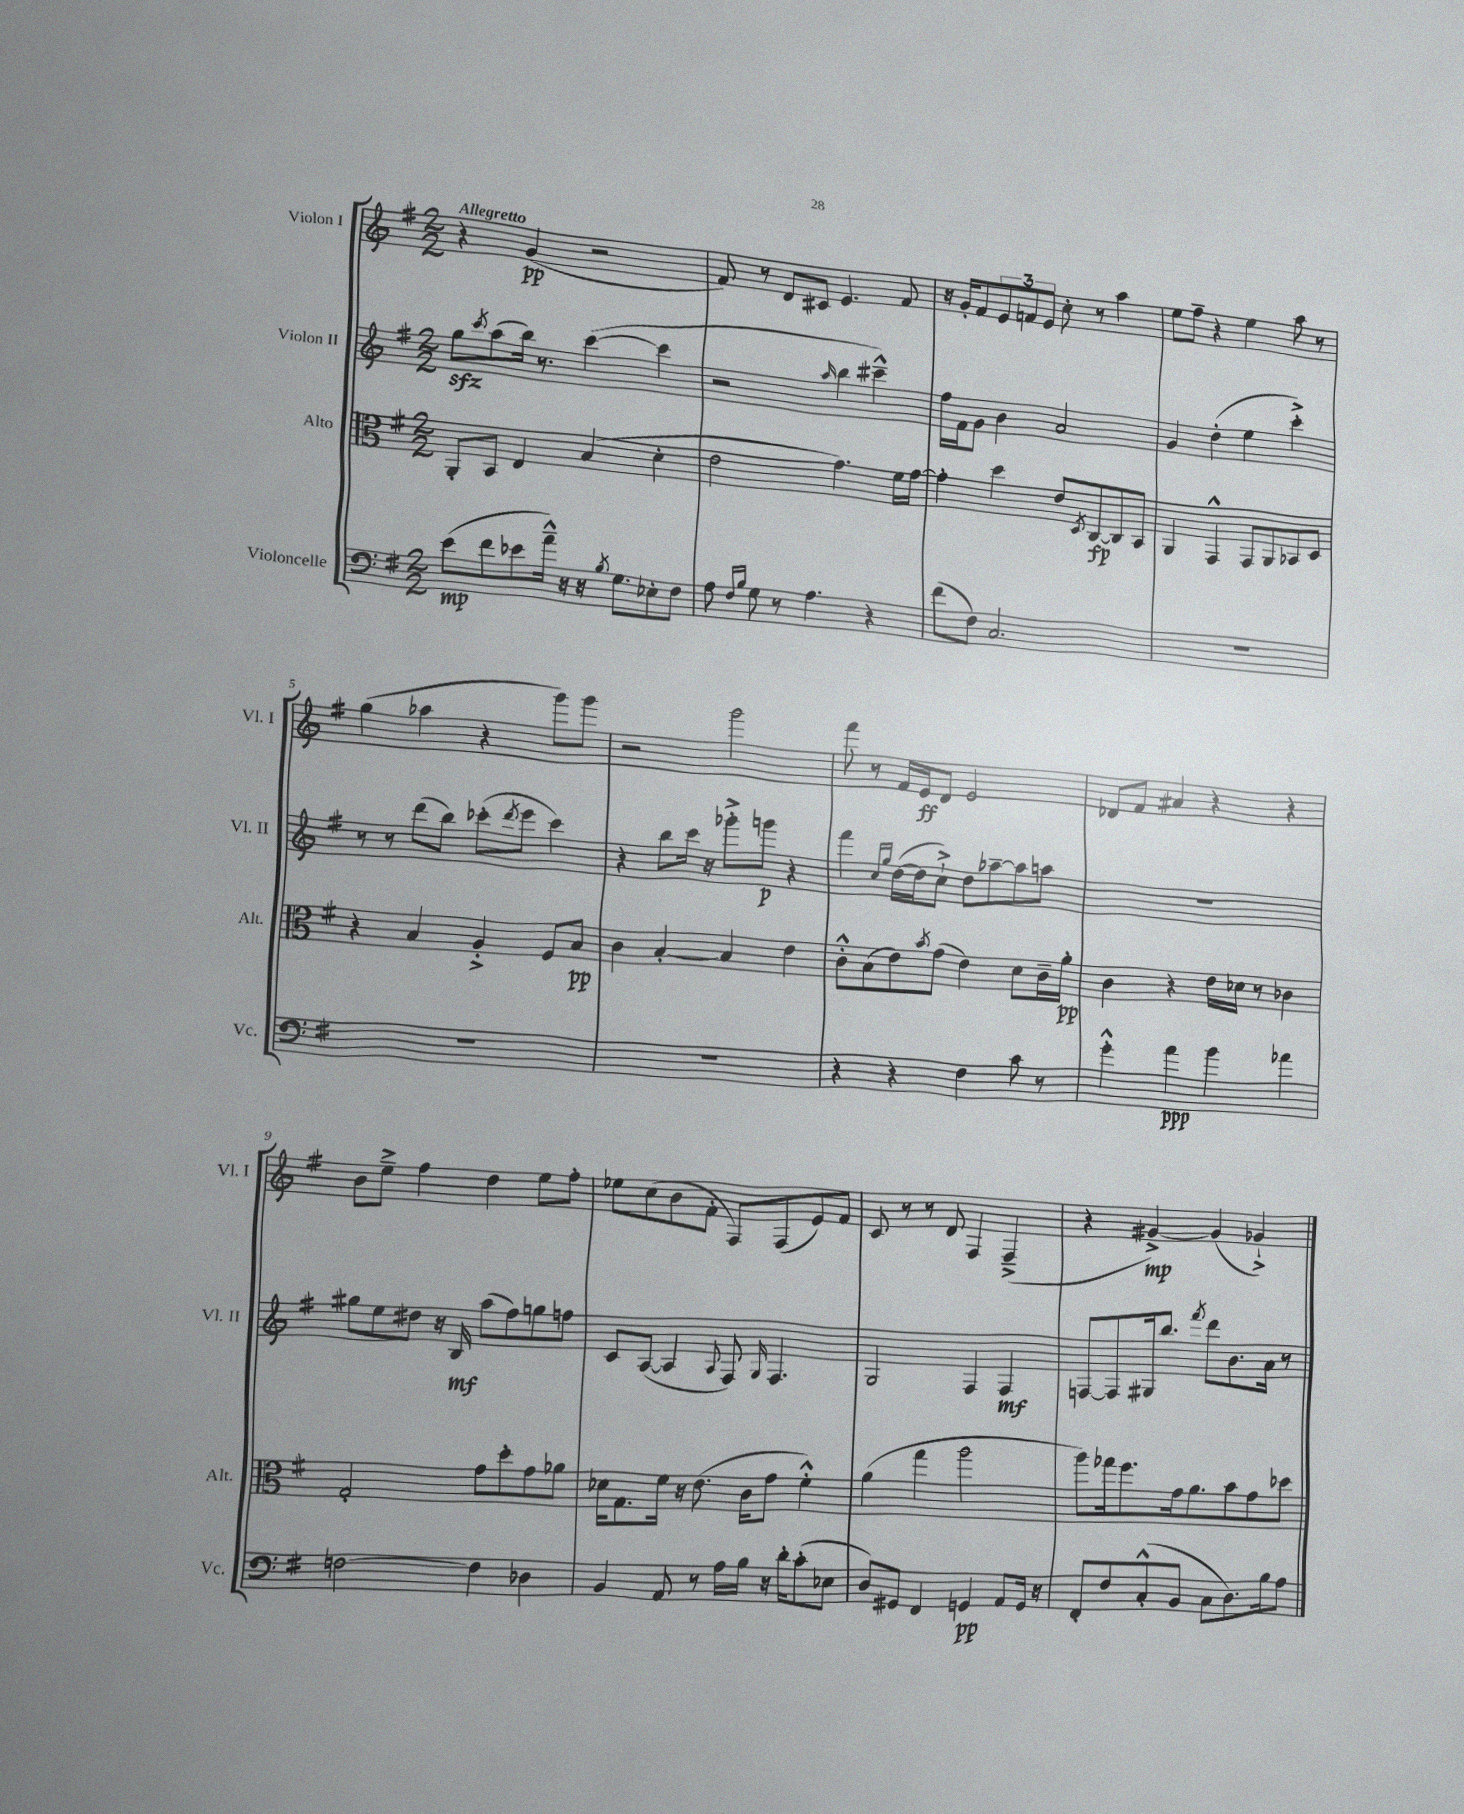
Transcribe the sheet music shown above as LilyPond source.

<<
\new StaffGroup <<
\new Staff = "s0" \with { instrumentName = "Violon I" shortInstrumentName = "Vl. I" } {
    \clef treble \key g \major \numericTimeSignature \time 2/2 \tempo "Allegretto"
    r4 g'4\pp( r2 |
    fis'8) r8 d'8 cis'8 e'4. fis'8 |
    r16 g'16-. fis'8 \tuplet 3/2 { e'8 f'8 e'8 } c''8-. r8 a''4 |
    e''8 fis''8-- r4 e''4 a''8 r8 |
    g''4( aes''4 r4 g'''8) g'''8 |
    r2 g'''2 |
    fis'''8 r8 fis'16 e'16\ff d'8 e'2 |
    des'8 fis'8 ais'4 r4 r4 |
    b'8 e''8---> fis''4 d''4 e''8 fis''8-. |
    ees''8 c''8( b'8 fis'8-. fis8) fis8( e'8) fis'8 |
    c'8 r8 r8 d'8 fis4 fis4--->( |
    r4 gis'4~->\mp) gis'4( ges'4-!->) \bar "|." |
}
\new Staff = "s1" \with { instrumentName = "Violon II" shortInstrumentName = "Vl. II" } {
    \clef treble \key g \major \numericTimeSignature \time 2/2
    g''8\sfz \acciaccatura { c'''8 } a''8( b''16) r8. c'''4~( c'''4 |
    r2 \grace { a''16 } b''4 cis'''4---^) |
    fis''16 fis'16 g'8 b'4 a'2 |
    g'4 d''4-.( e''4 c'''4-.->) |
    r8 r8 d'''8( b''8) ces'''8-.( \acciaccatura { d'''8 } e'''8 ces'''4) |
    r4 b''8 c'''16 r16 ges'''8-.-> g'''8\p r4 |
    fis'''4 \grace { c''16 g''16 } d''16~( d''16 c''8-!->) d''8 aes''8~-- aes''8 a''8 |
    R1 |
    gis''8 e''8 dis''8 r16 b16\mf a''8( fis''8) g''8 f''8 |
    c'8 a8~( a4 \appoggiatura { a8 } fis8) \grace { g16 } fis4. |
    g2 fis4 fis4\mf |
    f8~ f8 gis16 b''8. \acciaccatura { fis'''8 } d'''8 b'8. a'16 r8 \bar "|." |
}
\new Staff = "s2" \with { instrumentName = "Alto" shortInstrumentName = "Alt." } {
    \clef alto \key g \major \numericTimeSignature \time 2/2
    a,8-. b,8 e4 b4( d'4-. |
    e'2 g'4.) fis'16 g'16~ |
    g'4-. d''4 e'8 \acciaccatura { d8 } c8~\fp c8 b,8 |
    a,4 g,4-^ g,8 a,8 bes,8 d8 |
    r4 b4 a4-.-> fis8 b8\pp |
    c'4 b4~-. b4 e'4 |
    c'8-.-^ b8( e'8) \acciaccatura { b'8 } g'8( e'4) d'8 c'16-- a'16-.\pp |
    c'4 r4 e'16 des'16 r8 ces'4 |
    g2-. g'8 d''8-. g'8 aes'8 |
    des'16 g8. fis'16 r16 e'8.( c'16 g'8 fis'4-.-^) |
    a'4( g''4 a''2 |
    a''8) ges''16 fis''8. g'16 a'8. b'8 g'8 des''8 \bar "|." |
}
\new Staff = "s3" \with { instrumentName = "Violoncelle" shortInstrumentName = "Vc." } {
    \clef bass \key g \major \numericTimeSignature \time 2/2
    e'8\mp( fis'8 ees'8 a'16---^) r16 r16 \acciaccatura { b8 } g8. ees8-. fis8 |
    a8 \grace { fis16 b16 } g8 r8 a4. r4 |
    fis'8( fis8) c2. |
    R1 |
    R1 |
    R1 |
    r4 r4 fis4 c'8 r8 |
    g'4-.-^ a'4\ppp b'4 aes'4 |
    f2~ f4 des4 |
    b,4 a,8 r8 a16 b16 r16 d'16-. c'8-.( ees8 |
    d8) gis,8 fis,4 g,4\pp a,8 g,16 r16 |
    fis,8-. fis8 c8-.-^( b,8 c8 d8.) b16 a8 \bar "|." |
}
>>
>>
